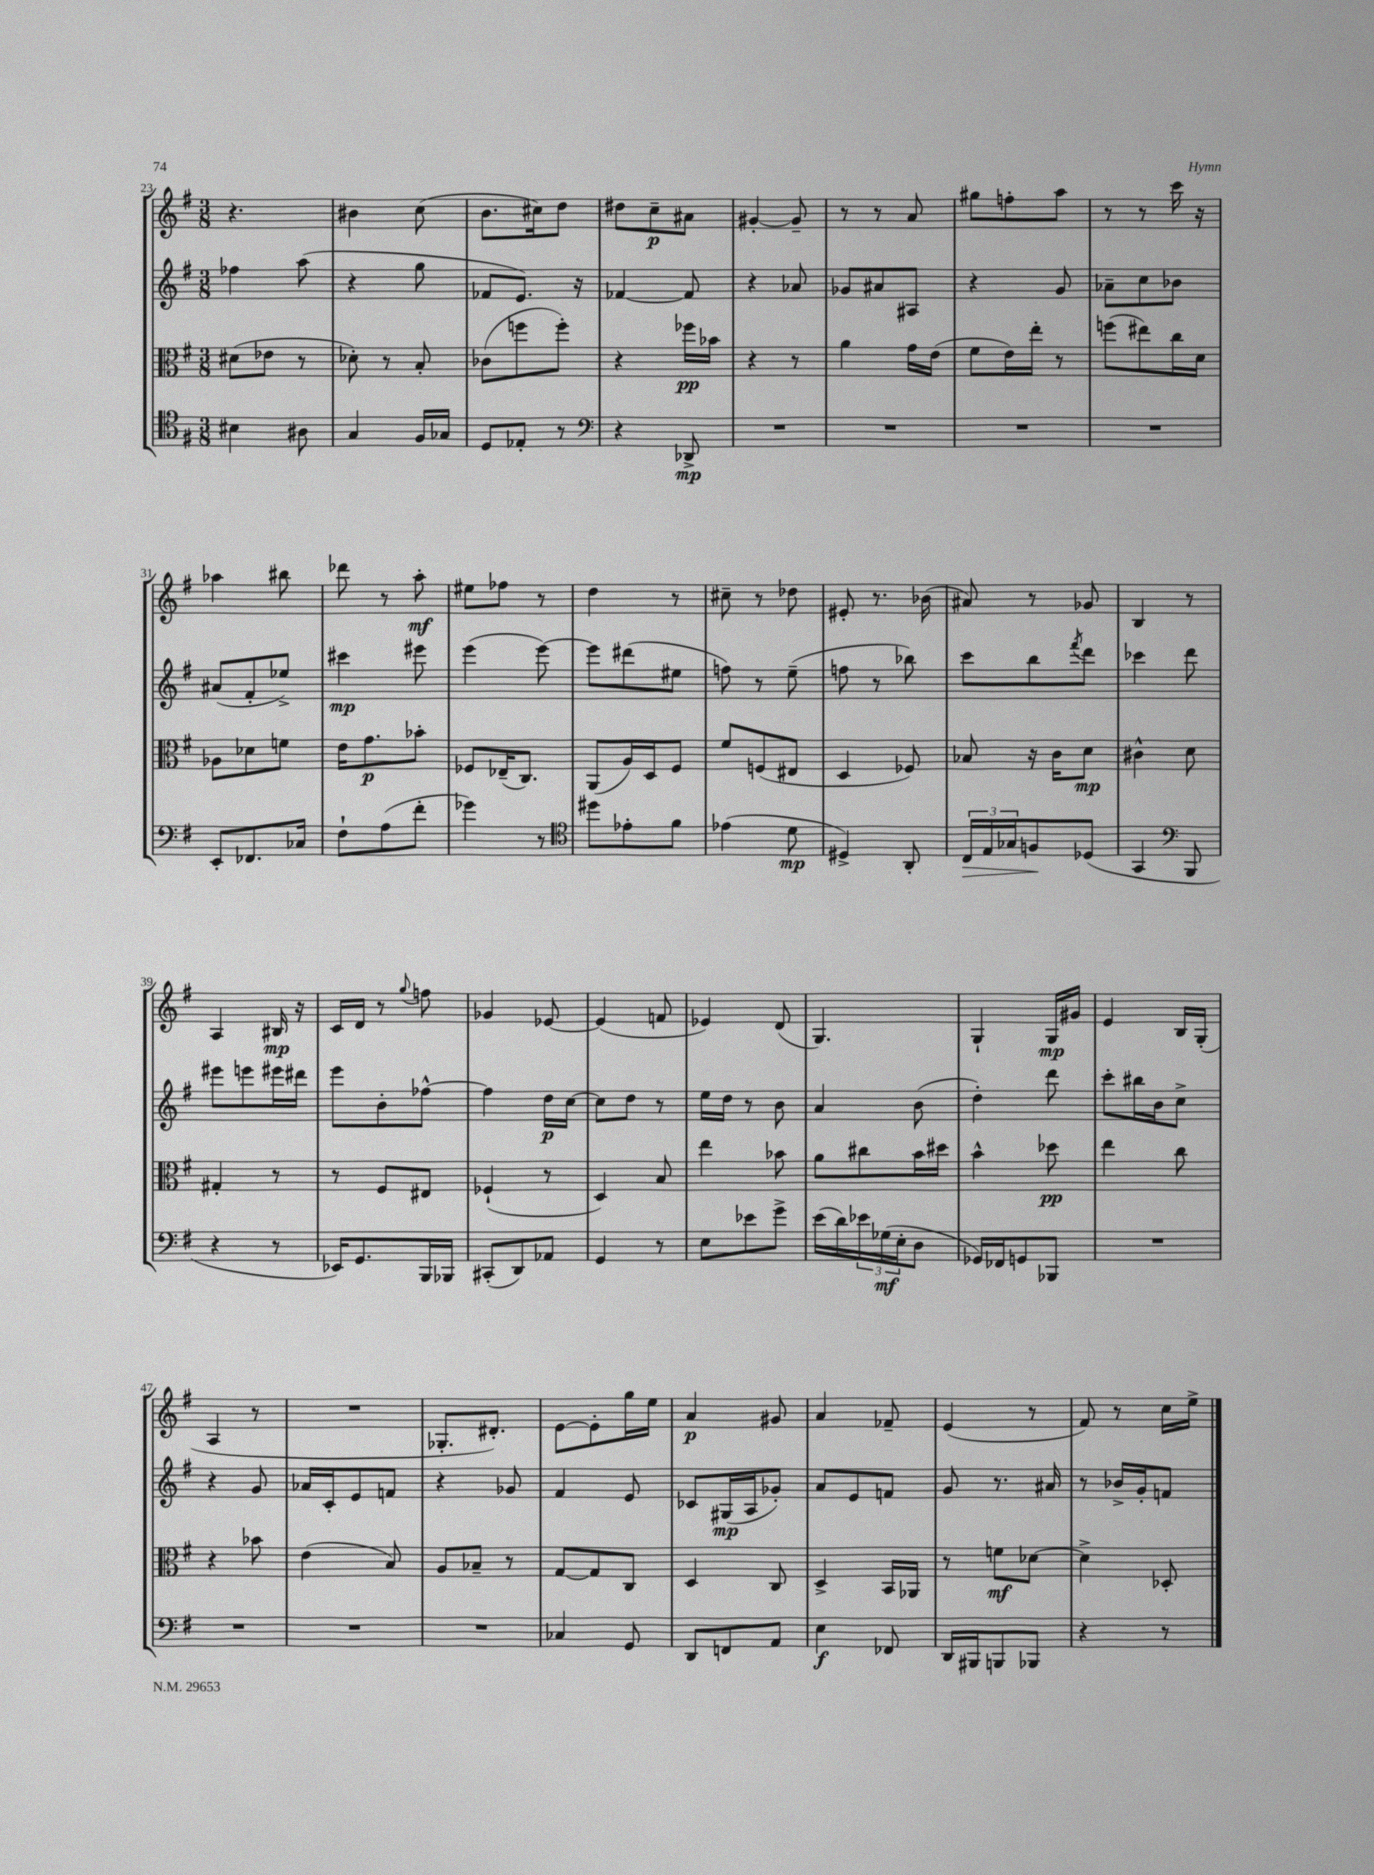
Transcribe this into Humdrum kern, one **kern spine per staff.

**kern	**kern	**kern	**kern
*staff4	*staff3	*staff2	*staff1
*clefC4	*clefC3	*clefG2	*clefG2
*k[f#]	*k[f#]	*k[f#]	*k[f#]
*M3/8	*M3/8	*M3/8	*M3/8
4B#	(8d#	4ff-	4.r
.	8e-	.	.
8A#	8r	(8aa	.
=	=	=	=
4G	8d-')	4r	4b#
.	8r	.	.
16F#	8B'	8gg	(8cc
16G-	.	.	.
=	=	=	=
8D	(8c-	8f-	8.b
8E-'	8ff	8.e)	.
.	.	.	16cc#)
8r	8ff')	.	8dd
.	.	16r	.
=	=	=	=
*clefF4	*	*	*
4r	4r	[4f-	8dd#
.	.	.	8cc~
8DD-^	16ff-	8f-]	8a#
.	16b-	.	.
=	=	=	=
4.r	4r	4r	[4g#'
.	8r	8a-	8g#~]
=	=	=	=
4.r	4a	8g-	8r
.	.	8a#	8r
.	16g	8A#	8a
.	(16e	.	.
=	=	=	=
4.r	8f#	4r	8gg#
.	16e)	.	8ff'
.	16ee'	.	.
.	8r	8g	8aa
=	=	=	=
4.r	(8ff	8a-~	8r
.	8ee#)	8cc	8r
.	16cc	8b-	16ccc
.	16d	.	16r
=	=	=	=
8EE'	8A-	(8a#	4aa-
8.FF-	8d-	8f#'	.
.	8f	8ee-^)	8bb#
16C-	.	.	.
=	=	=	=
8F#`	16e	4ccc#	8ddd-
.	8.g	.	.
(8A	.	.	8r
8f#'	8b-'	8eee#	8aa'
=	=	=	=
4g-)	8F-	(4eee	8ee#
.	(16E-~	.	8ff-
.	8.C)	.	.
8r	.	[8eee)	8r
=	=	=	=
*clefC4	*	*	*
8dd#	(8AA	8eee]	4dd
8e-'	16A)	(8ddd#	.
.	16D	.	.
8f#	8F#	8ee#	8r
=	=	=	=
(4e-	8f#	8ff)	8cc#~
.	(8F	8r	8r
8d	8E#	(8ee~	8dd-
=	=	=	=
4D#^)	4D	8ff	8e#'
.	.	8r	8.r
8AA'	8F-)	8bb-)	.
.	.	.	(16b-
=	=	=	=
24C	8B-	8ccc	8a#)
24E	.	.	.
24G-	.	.	.
8F	16r	8bb	8r
.	16c	.	.
.	.	8qfff#	.
(8D-	8d	8ddd	8g-
=	=	=	=
4GG	4c#^^	4ccc-	4B
*clefF4	*	*	*
8BBB	8d	8ddd	8r
=	=	=	=
4r	4G#'	8eee#	4A
.	.	8eee	.
8r	8r	16eee#	16B#
.	.	16ddd#	16r
=	=	=	=
16EE-)	8r	8eee	16c
8.GG	.	.	16d
.	8F#	8b'	8r
.	.	.	8qqgg
16BBB	8E#	[8ff-^^	8ff
16BBB-	.	.	.
=	=	=	=
(8CC#'	(4F-`	4ff-]	4g-
8DD)	.	.	.
8AA-	8r	16dd	[8e-
.	.	[16cc	.
=	=	=	=
4GG	4D)	8cc]	(4e-]
.	.	8dd	.
8r	8B	8r	8f
=	=	=	=
8E	4ee	16ee	4e-)
.	.	16dd	.
8e-	.	8r	.
8g^	8b-	8b	(8d
=	=	=	=
(16e	8a	4a	4.G)
16d)	.	.	.
24e-	8cc#	.	.
(24G-	.	.	.
24E'	.	.	.
8D	16b	(8b	.
.	16dd#	.	.
=	=	=	=
16GG-)	4b^^	4dd')	4G`
16FF-	.	.	.
8GG	.	.	.
8BBB-	8dd-	8ddd	16G
.	.	.	16g#
=	=	=	=
4.r	4ee	8ccc'	4e
.	.	16bb#	.
.	.	16b	.
.	8cc	8cc^	16B
.	.	.	(16G'
=	=	=	=
4.r	4r	4r	4A
.	8b-	8g	8r
=	=	=	=
4.r	(4e	16a-	4.r
.	.	16c'	.
.	.	8e	.
.	8B)	8f	.
=	=	=	=
4.r	8A	4r	8.G-'
.	8B-~	.	.
.	.	.	8.d#')
.	8r	8g-	.
=	=	=	=
4C-	[8G	4f#	[8e
.	8G]	.	8e']
8GG	8C	8e	16gg
.	.	.	16ee
=	=	=	=
8DD	4D	8c-	4a
8FF	.	(16G#	.
.	.	16A	.
8AA	8C	8g-')	8g#
=	=	=	=
4E	4D^	8a	4a
.	.	8e	.
8FF-	16BB	8f	8f-~
.	16AA-	.	.
=	=	=	=
16DD	8r	8g	(4e
16BBB#	.	.	.
8BBB	8f	8.r	.
8BBB-	[8d-	.	8r
.	.	16a#	.
=	=	=	=
4r	4d-^]	8r	8f#)
.	.	16b-^	8r
.	.	16g'	.
8r	8D-'	8f	16cc
.	.	.	16ee^
==	==	==	==
*-	*-	*-	*-
